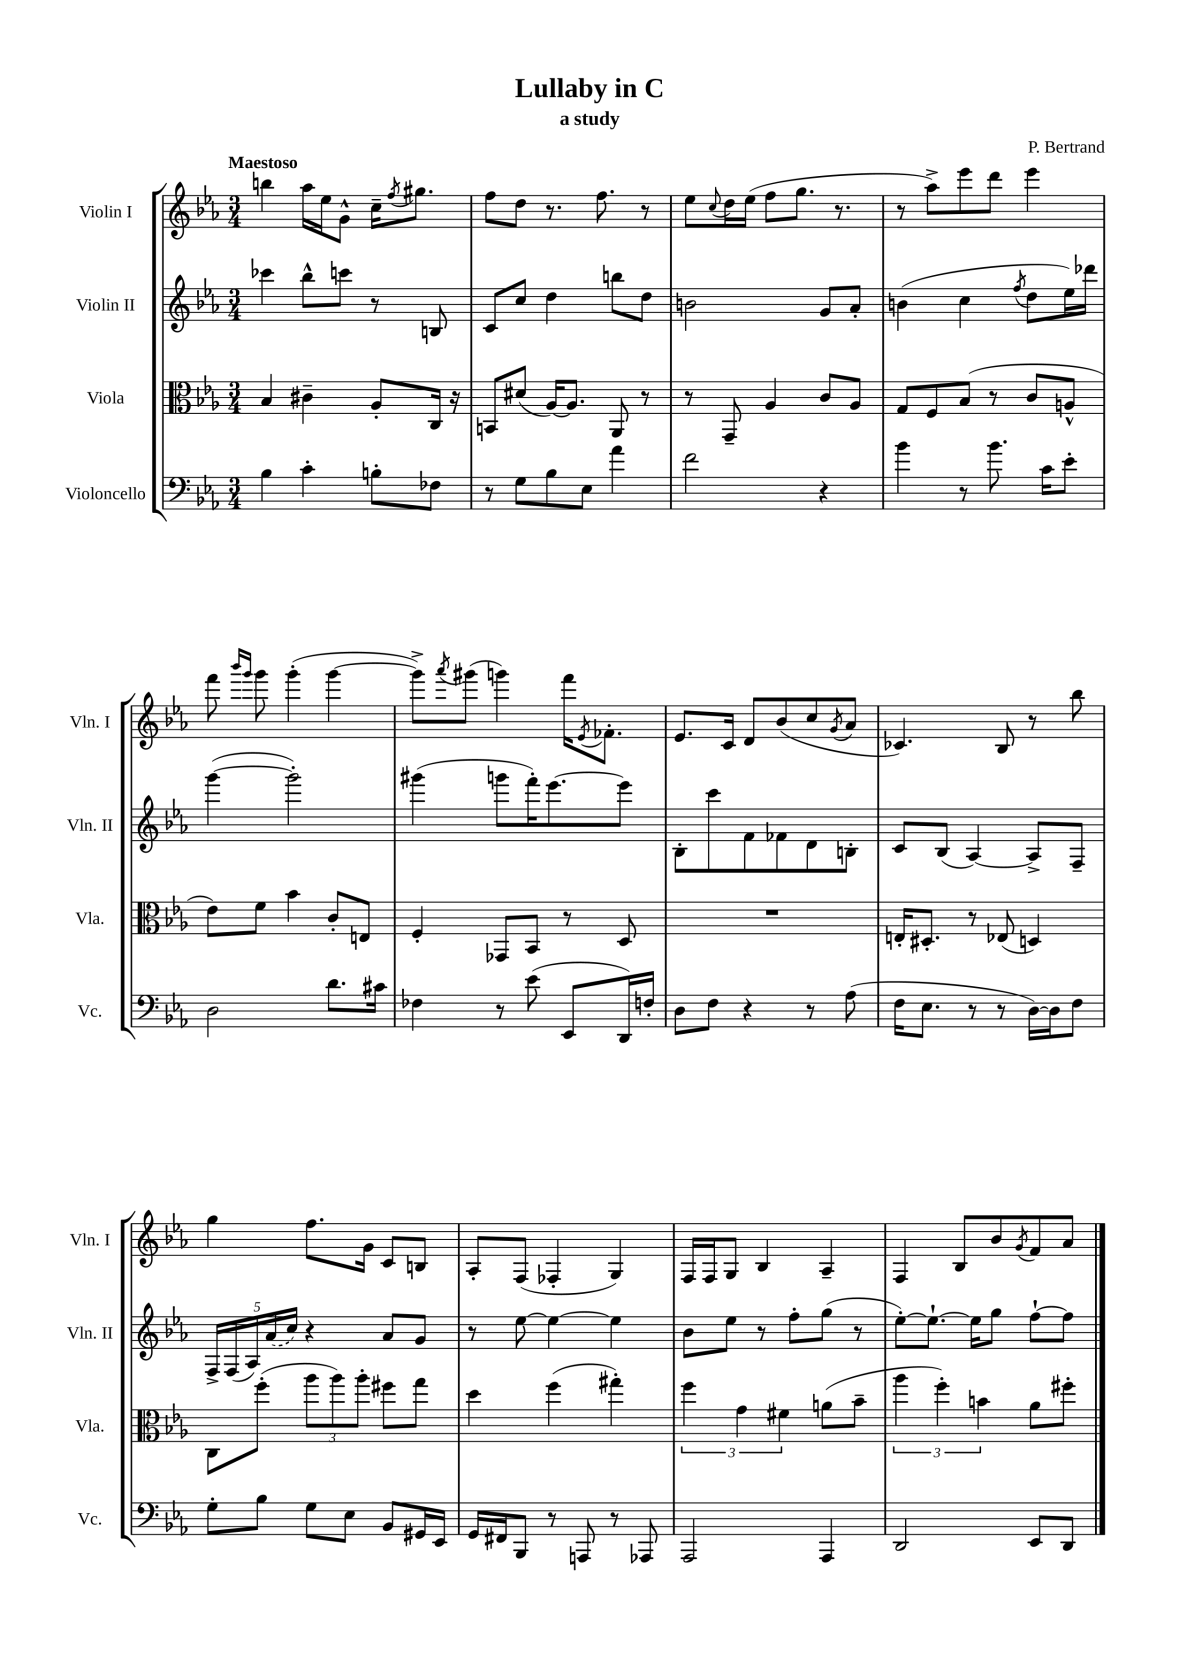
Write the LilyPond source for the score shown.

\header { title = "Lullaby in C" composer = "P. Bertrand" subtitle = "a study" }
<<
\new StaffGroup <<
\new Staff = "s0" \with { instrumentName = "Violin I" shortInstrumentName = "Vln. I" } {
    \clef treble \key ees \major \numericTimeSignature \time 3/4 \tempo "Maestoso"
    b''4 aes''16 ees''16 g'8-^ c''16-- \acciaccatura { f''8 } gis''8. |
    f''8 d''8 r8. f''8. r8 |
    ees''8 \appoggiatura { c''8 } d''16 ees''16( f''8 g''8. r8. |
    r8 aes''8->) ees'''8 d'''8 ees'''4 |
    f'''8 \grace { bes'''16 g'''16 } g'''8 g'''4-.( g'''4~ |
    g'''8->) \acciaccatura { aes'''8 } gis'''8( g'''4) f'''16 \acciaccatura { ees'8 } fes'8.-. |
    ees'8. c'16 d'8 bes'8( c''8 \acciaccatura { g'8 } aes'8 |
    ces'4.) bes8 r8 bes''8 |
    g''4 f''8. g'16 c'8 b8 |
    aes8-. f8( fes4-. g4) |
    f16 f16 g8 bes4 aes4-- |
    f4 bes8 bes'8 \acciaccatura { g'8 } f'8 aes'8 \bar "|." |
}
\new Staff = "s1" \with { instrumentName = "Violin II" shortInstrumentName = "Vln. II" } {
    \clef treble \key ees \major \numericTimeSignature \time 3/4
    ces'''4 bes''8-^ c'''8 r8 b8 |
    c'8 c''8 d''4 b''8 d''8 |
    b'2 g'8 aes'8-. |
    b'4( c''4 \acciaccatura { f''8 } d''8 ees''16) des'''16 |
    g'''4~( g'''2-.) |
    gis'''4( g'''8 f'''16-.) ees'''8.~ ees'''8 |
    bes8-. c'''8 f'8 fes'8 d'8 b8-. |
    c'8 bes8( aes4~) aes8-> f8-- |
    \tuplet 5/4 { f16-> f16( aes16) \once \slurDashed aes'16( c''16) } r4 aes'8 g'8 |
    r8 ees''8~ ees''4~ ees''4 |
    bes'8 ees''8 r8 f''8-. g''8( r8 |
    ees''8~-.) ees''8.~-! ees''16 g''8 f''8~-! f''8 \bar "|." |
}
\new Staff = "s2" \with { instrumentName = "Viola" shortInstrumentName = "Vla." } {
    \clef alto \key ees \major \numericTimeSignature \time 3/4
    bes4 cis'4-- aes8-. c16 r16 |
    b,8 dis'8( aes16~) aes8. aes,8 r8 |
    r8 g,8-- aes4 c'8 aes8 |
    g8 f8 bes8( r8 c'8 a8-^ |
    ees'8) f'8 bes'4 c'8-. e8 |
    f4-. ges,8 bes,8 r8 d8 |
    R2. |
    e16-. dis8.-. r8 ees8( d4) |
    c8 f''8-.( \tuplet 3/2 { aes''8 aes''8) aes''8-. } fis''8 g''8 |
    d''4 f''4( gis''4-.) |
    \tuplet 3/2 { f''4 g'4 fis'4 } a'8( bes'8-- |
    \tuplet 3/2 { aes''4 f''4-.) b'4 } aes'8 fis''8-. \bar "|." |
}
\new Staff = "s3" \with { instrumentName = "Violoncello" shortInstrumentName = "Vc." } {
    \clef bass \key ees \major \numericTimeSignature \time 3/4
    bes4 c'4-. b8-. fes8 |
    r8 g8 bes8 ees8 aes'4 |
    f'2 r4 |
    bes'4 r8 bes'8. c'16 ees'8-. |
    d2 d'8. cis'16 |
    fes4 r8 ees'8( ees,8 d,16) f16-. |
    d8 f8 r4 r8 aes8( |
    f16 ees8. r8 r8 d16~) d16 f8 |
    g8-. bes8 g8 ees8 bes,8 gis,16 ees,16 |
    g,16 fis,16 bes,,8 r8 a,,8 r8 aes,,8 |
    aes,,2 aes,,4 |
    d,2 ees,8 d,8 \bar "|." |
}
>>
>>
\layout { \context { \Score \remove "Bar_number_engraver" } }
